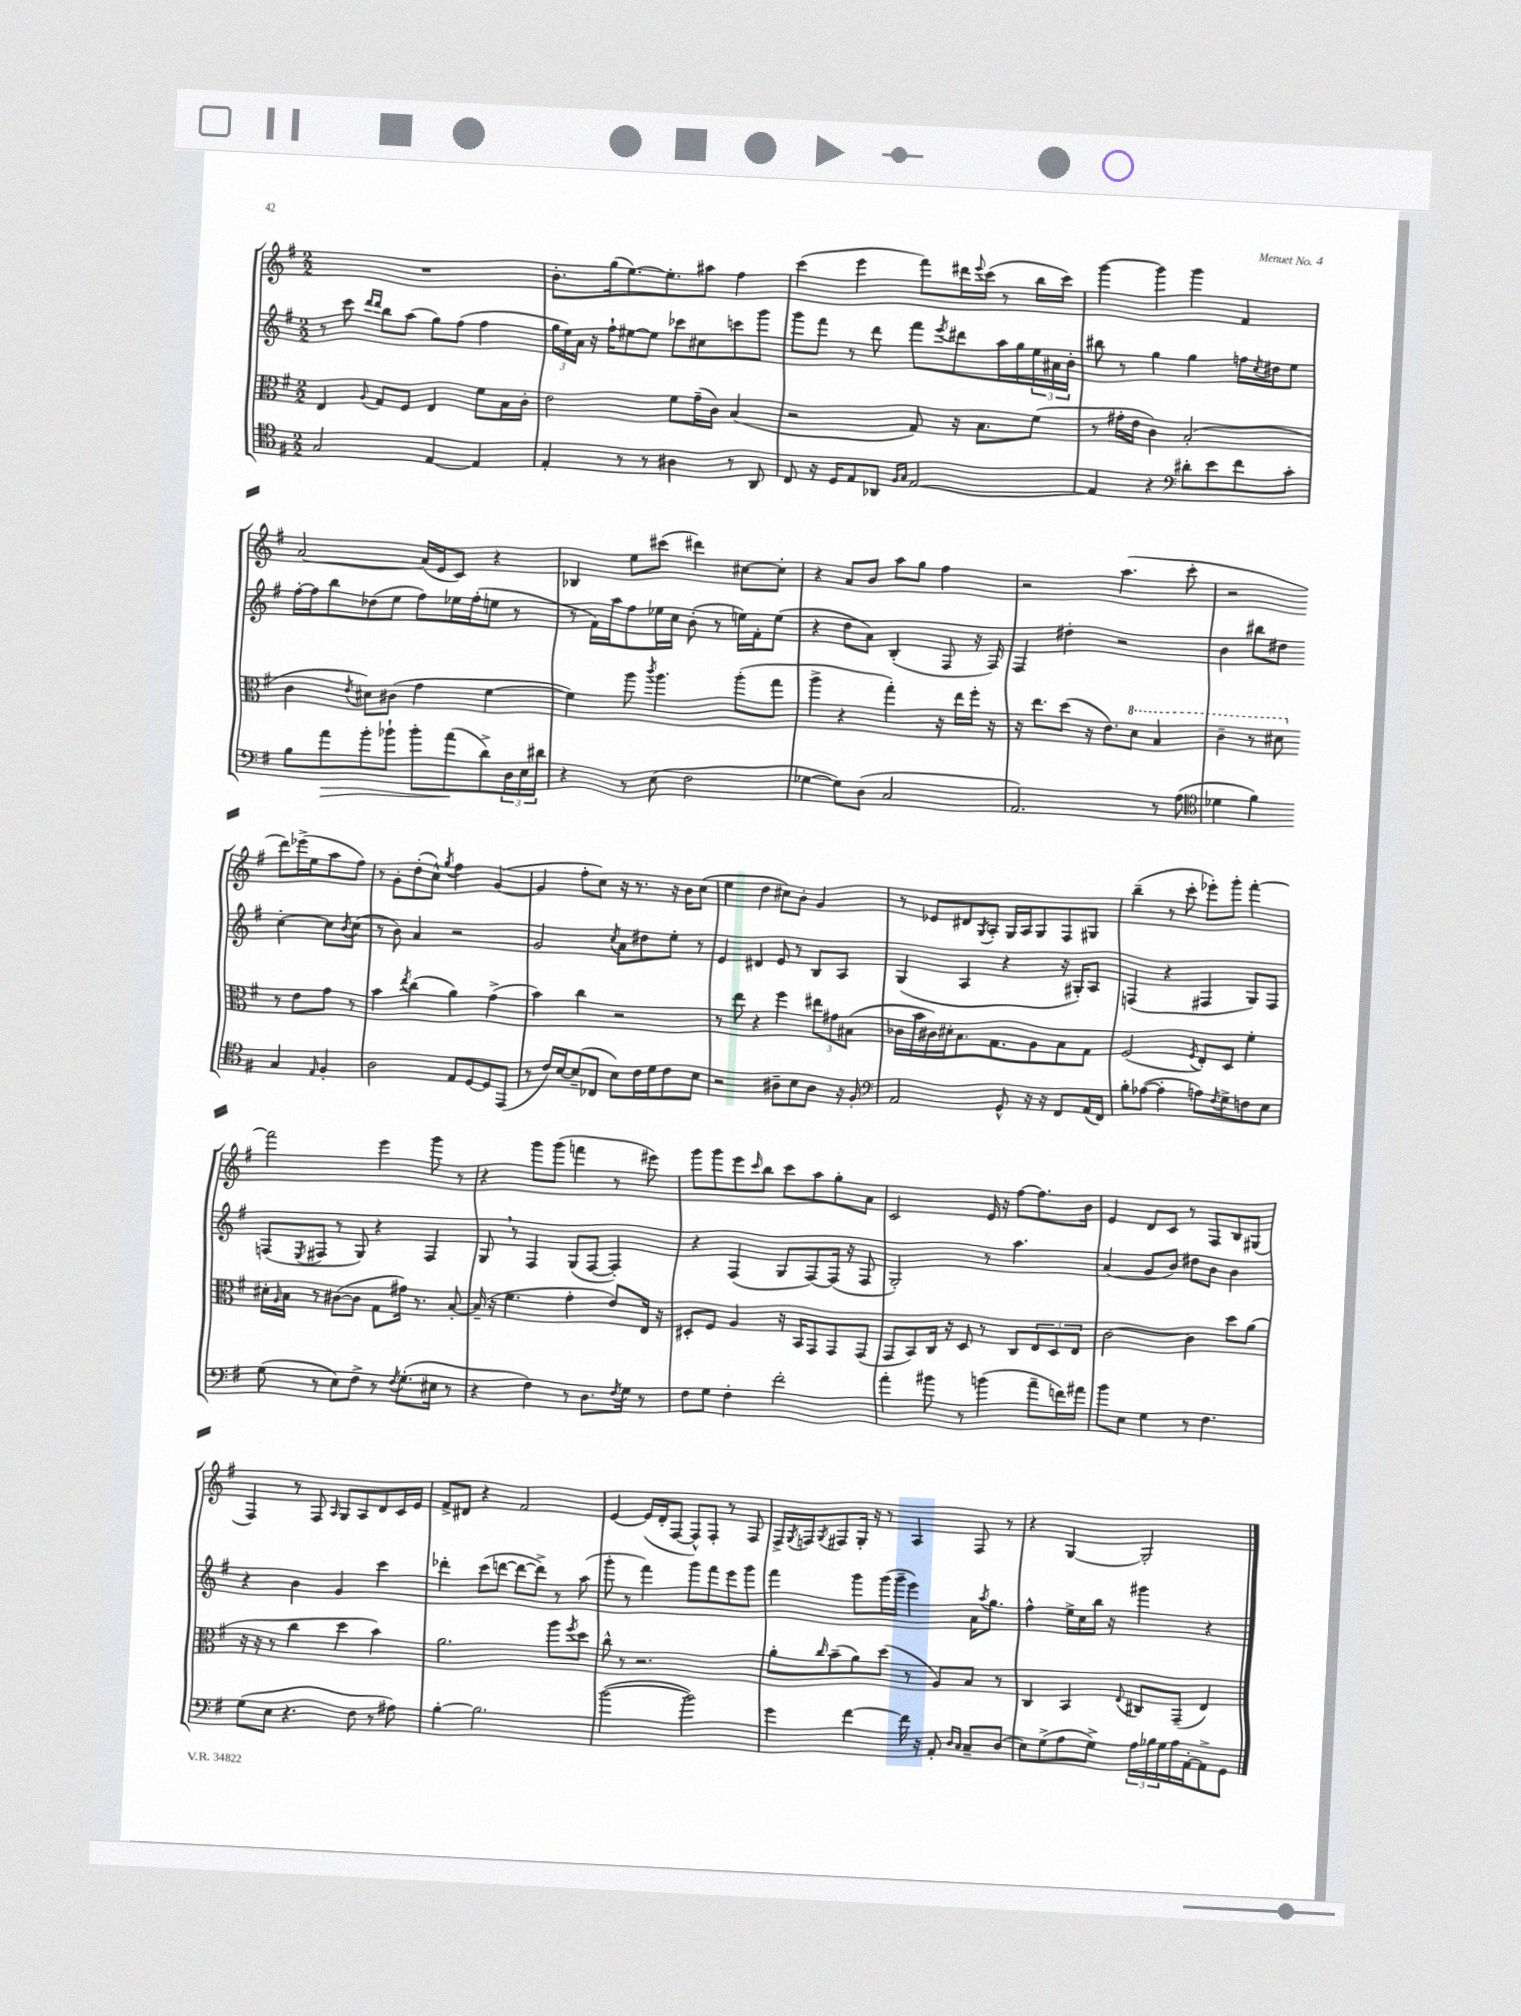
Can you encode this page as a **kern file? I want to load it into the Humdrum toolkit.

**kern	**kern	**kern	**kern
*staff4	*staff3	*staff2	*staff1
*clefC4	*clefC3	*clefG2	*clefG2
*k[f#]	*k[f#]	*k[f#]	*k[f#]
*M2/2	*M2/2	*M2/2	*M2/2
2G	4E	8r	1r
.	.	8ccc	.
.	.	16qqddd	.
.	8qqA	16qqddd	.
.	8G	8bb	.
.	8F#	(8aa	.
[4E	4E	8gg)	.
.	.	(8ff#	.
4E]	8f#	4ff#	.
.	16B	.	.
.	16c'	.	.
=	=	=	=
4E'	2e	24gg	8.b'
.	.	24ee)	.
.	.	24a	.
.	.	16r	.
.	.	16ff#`	(16gg
8r	.	[8ee#	[8.ee)
8r	.	8ee#]	.
.	.	.	8.ee']
4A#	8f#	8ccc-	.
.	(16g~	8cc#	8aa#
.	16c)	.	.
8r	(4B	8ccc	4ff#
8AA	.	8ggg	.
=	=	=	=
8C	2r	8ggg	(4ccc
16r	.	8fff#	.
16D	.	.	.
8E	.	8r	4eee
8AA-	.	8ddd	.
16qqF#	.	.	.
16qqG	.	.	.
[2E	8G)	8fff#	8fff#)
.	.	8qeee	.
.	16r	8ddd#	16ddd#
.	.	.	8qqeee
.	8.B	.	(16ccc
.	.	16aa	8r
.	.	16gg	.
.	(8f#	24ee	16bb
.	.	24a#	.
.	.	.	16ccc)
.	.	24b'	.
=	=	=	=
4E]	8r	8bb#	[4ggg
.	16g#'	8r	.
.	16e	.	.
4r	4c)	4gg	4ggg]
*clefF4	*	*	*
8d#'	(2B'	4gg	4ggg
8e	.	.	.
8f#	.	16ff	4f#
.	.	8qcc	.
.	.	16dd#	.
8c'	.	8ee	.
=	=	=	=
8B	4c	[16ff#'	[2a
.	.	16ff#]	.
8a	.	8bb	.
.	8qe	.	.
8b'	8d#)	(8dd-	.
8b-`	(8c#	8ee	.
8b-'	4g	8ff#)	(16a]
.	.	.	16e
(8a	.	16ee-	8c)
.	.	(16ff#'	.
8d^)	[4f#	8ee	4r
24D	.	8r	.
24E	.	.	.
24d#	.	.	.
=	=	=	=
4r	4f#])	8r	4B-
.	.	16f#)	.
.	.	16aa	.
8r	8aa	8ff#	8ee
.	8qccc	.	.
(8E	4.aa	16ee-	(8ccc#
.	.	16cc	.
2F#	.	(8b'	4ddd#)
.	.	8r	.
.	(8aa'	16ee)	[8cc#
.	.	16f#'	.
.	8gg	(8ee	8cc#']
=	=	=	=
[4G-	4aa^	4r	4r
8G-])	4r	8dd	8a
(8D	.	8a)	8b
2C	4gg')	(4B'	8aa
.	.	.	8gg
.	16r	8F#	4ff#
.	16ee	.	.
.	16ff#'	16r	.
.	16r	16F#)	.
=	=	=	=
2.AA)	16r	4F#	2r
.	8.ee	.	.
.	(8dd	4dd#'	.
.	16r	.	.
.	8.e)	.	.
.	.	2r	(4.aa
.	8dd	.	.
8r	4b	.	.
(8A	.	.	8ccc'
=	=	=	=
*clefC4	*	*	*
4d-	4cc~	4b	2r
4f#)	8r	8bb#	.
.	8dd#	8dd#	.
4G	8r	[4cc'	8ddd)
.	8e	.	(16eee-^
.	.	.	16ee
16qqE	.	.	.
4F#'	8g	8cc]	8aa
.	.	8qb	.
.	8r	(8cc	8ff#)
=	=	=	=
2A	4b	8r	8r
.	.	8b)	8g'
.	8qee	.	.
.	(4cc	4a	(8dd'
.	.	.	8cc^^)
.	.	.	8qgg
8E	4a)	2r	4ff#
[8D	.	.	.
8D]	(4g^	.	([4g
(8EE	.	.	.
=	=	=	=
8r	4b)	2g	4g]
16c)	.	.	.
[16B	.	.	.
(8B~]	4cc	.	8ff#'
8C-	.	.	8cc)
.	.	8qcc	.
8B)	2r	8a	16r
.	.	.	8.r
16c	.	8dd#	.
16d	.	.	.
8c	.	8ee'	16r
.	.	.	16b
8B	.	8r	(8cc
=	=	=	=
2r	8r	4e	4ee
.	8ee	.	.
.	4r	4d#	4dd
8A#~	4ff#	8e	8cc#)
8B	.	8r	8b'
8A#	12ee#	8B	4g
.	12g#	.	.
16r	.	8A	.
.	(12B#	.	.
16F#'	.	.	.
=	=	=	=
*clefF4	*	*	*
2AA	16c-	(4G	8r
.	16b	.	.
.	16c#)	.	8e-
.	16d#'	.	.
.	8.B	4A	8d#
.	.	.	8qG
.	.	.	8A'
.	8.G	.	.
8GG^^	.	4r	16G
.	.	.	16A
16r	8A	.	8G
16r	.	.	.
8FF#	8B	16r	8F#
.	.	16G#')	.
(16AA	8G	8A	8G#
16FF#)	.	.	.
=	=	=	=
8B'	(2F#	(4F	(4bb~
([8A-	.	.	.
4A-']	.	4r	8r
.	.	.	8ccc'
.	8qF#	.	.
8A)	8E')	4F#	8eee-')
8qF#	.	.	.
8G^	8D	.	8ggg'
8F	4f#'	8G)	[4fff#'
8E	.	8F#	.
=	=	=	=
(8G	16d#'	(8F	2fff#]
.	16qqA	.	.
.	16B	.	.
.	.	8qE	.
8r	8r	8F#	.
8E)	([8c#	8r	.
8F#^	8c#]	8G)	.
8r	8G	4r	4eee
8qF#	.	.	.
(8.G'	16g#)	.	.
.	8.r	.	.
.	.	4F#	8ggg
16E#	.	.	.
8r	[8B'	.	8r
=	=	=	=
4r	(16B~]	8G	4r
.	16r	.	.
.	4.f#	8r	.
4F#)	.	4F#	8ggg
.	.	.	(8ggg
8r	4g'	(8G	4fff
8.D	.	[8F#	.
.	8e)	4F#'])	8r
8qF#	.	.	.
16G	.	.	.
8r	16E	.	8eee#)
.	16r	.	.
=	=	=	=
8F#	8D#'	4r	8ggg
8G	8F#	.	8ggg
4F#'	4A	(4F#	8eee
.	.	.	16qqccc
.	.	.	8bb
2f#'	16r	8G	8ccc
.	16BB	.	.
.	8GG	[8F#)	8aa
.	8GG	(16F#]	8gg'
.	.	16r	.
.	(8GG	8F#	8a
=	=	=	=
4a'	8GG	2G')	2c
.	8BB)	.	.
8b#	16C	.	.
.	16r	.	.
8r	8D	.	.
(4b	8r	8r	16e
.	.	.	16r
.	8C	4.aa	[8ff#
8a~	12E	.	8.ff#]
.	12D	.	.
16f)	.	.	.
.	12E	.	.
16a#	.	.	16b
=	=	=	=
8b	[2c	(4a	4e
8E	.	.	.
4G	.	8g	8d
.	.	8b)	8c
8r	4c]	8dd#	8r
4.F#	.	8b	8F#
.	8dd	4b	8B
.	(8a	.	(8G#
=	=	=	=
(8G	16r	4r	4F#)
.	16r	.	.
8E	8r	.	.
4.r	4cc	4b	8r
.	.	.	8F#
.	.	.	16qqA
.	4dd	4g	8G
8F#	.	.	8A
8r	4b)	4ccc	8d
8A#)	.	.	16c
.	.	.	16e
=	=	=	=
[4B'	2.a	4ddd-'	8f#^
.	.	.	8d#
2.B]	.	(8ccc	4r
.	.	[8ddd	.
.	.	8ddd_	2f#
.	.	8ddd^])	.
.	8aa	8r	.
.	8qff#	.	.
.	8dd	(8aa	.
=	=	=	=
([2b	8cc^^	8ggg'	[4e
.	8r	8r	.
.	2.r	4fff#)	(16e]
.	.	.	16d'
.	.	.	[8F#
2b])	.	8ggg	8F#^^])
.	.	8fff#	8F#'
.	.	8eee	8r
.	.	8ggg	8F#
=	=	=	=
4g	8a'	4fff#	16F#^
.	.	.	8qG
.	.	.	16F
.	16qqcc	.	8qG
.	(8b~	.	8F#
[4f#	8a)	8ggg	16G'
.	.	.	16r
.	(8dd	(16ggg	8r
.	.	16ggg~	.
16f#]	8r	4eee)	4A
16r	.	.	.
8AA'	8A)	.	.
16qqD	.	.	.
16qqC	.	.	.
8C~	8B	16a	8F#
.	.	8qaa	.
.	.	8.gg	.
(8D	8r	.	8r
=	=	=	=
8E)	4C	4ff#^^	4r
(8G^	.	.	.
8A	4BB	16ee^	[4G
.	.	16cc	.
8G^)	.	16bb	.
.	.	16r	.
.	8qqE	.	.
24A	8C#	4ggg#	2G']
24B-	.	.	.
24G	.	.	.
16A	(8GG~	.	.
[16AA'	.	.	.
8AA^]	4E)	4r	.
8GG	.	.	.
==	==	==	==
*-	*-	*-	*-
